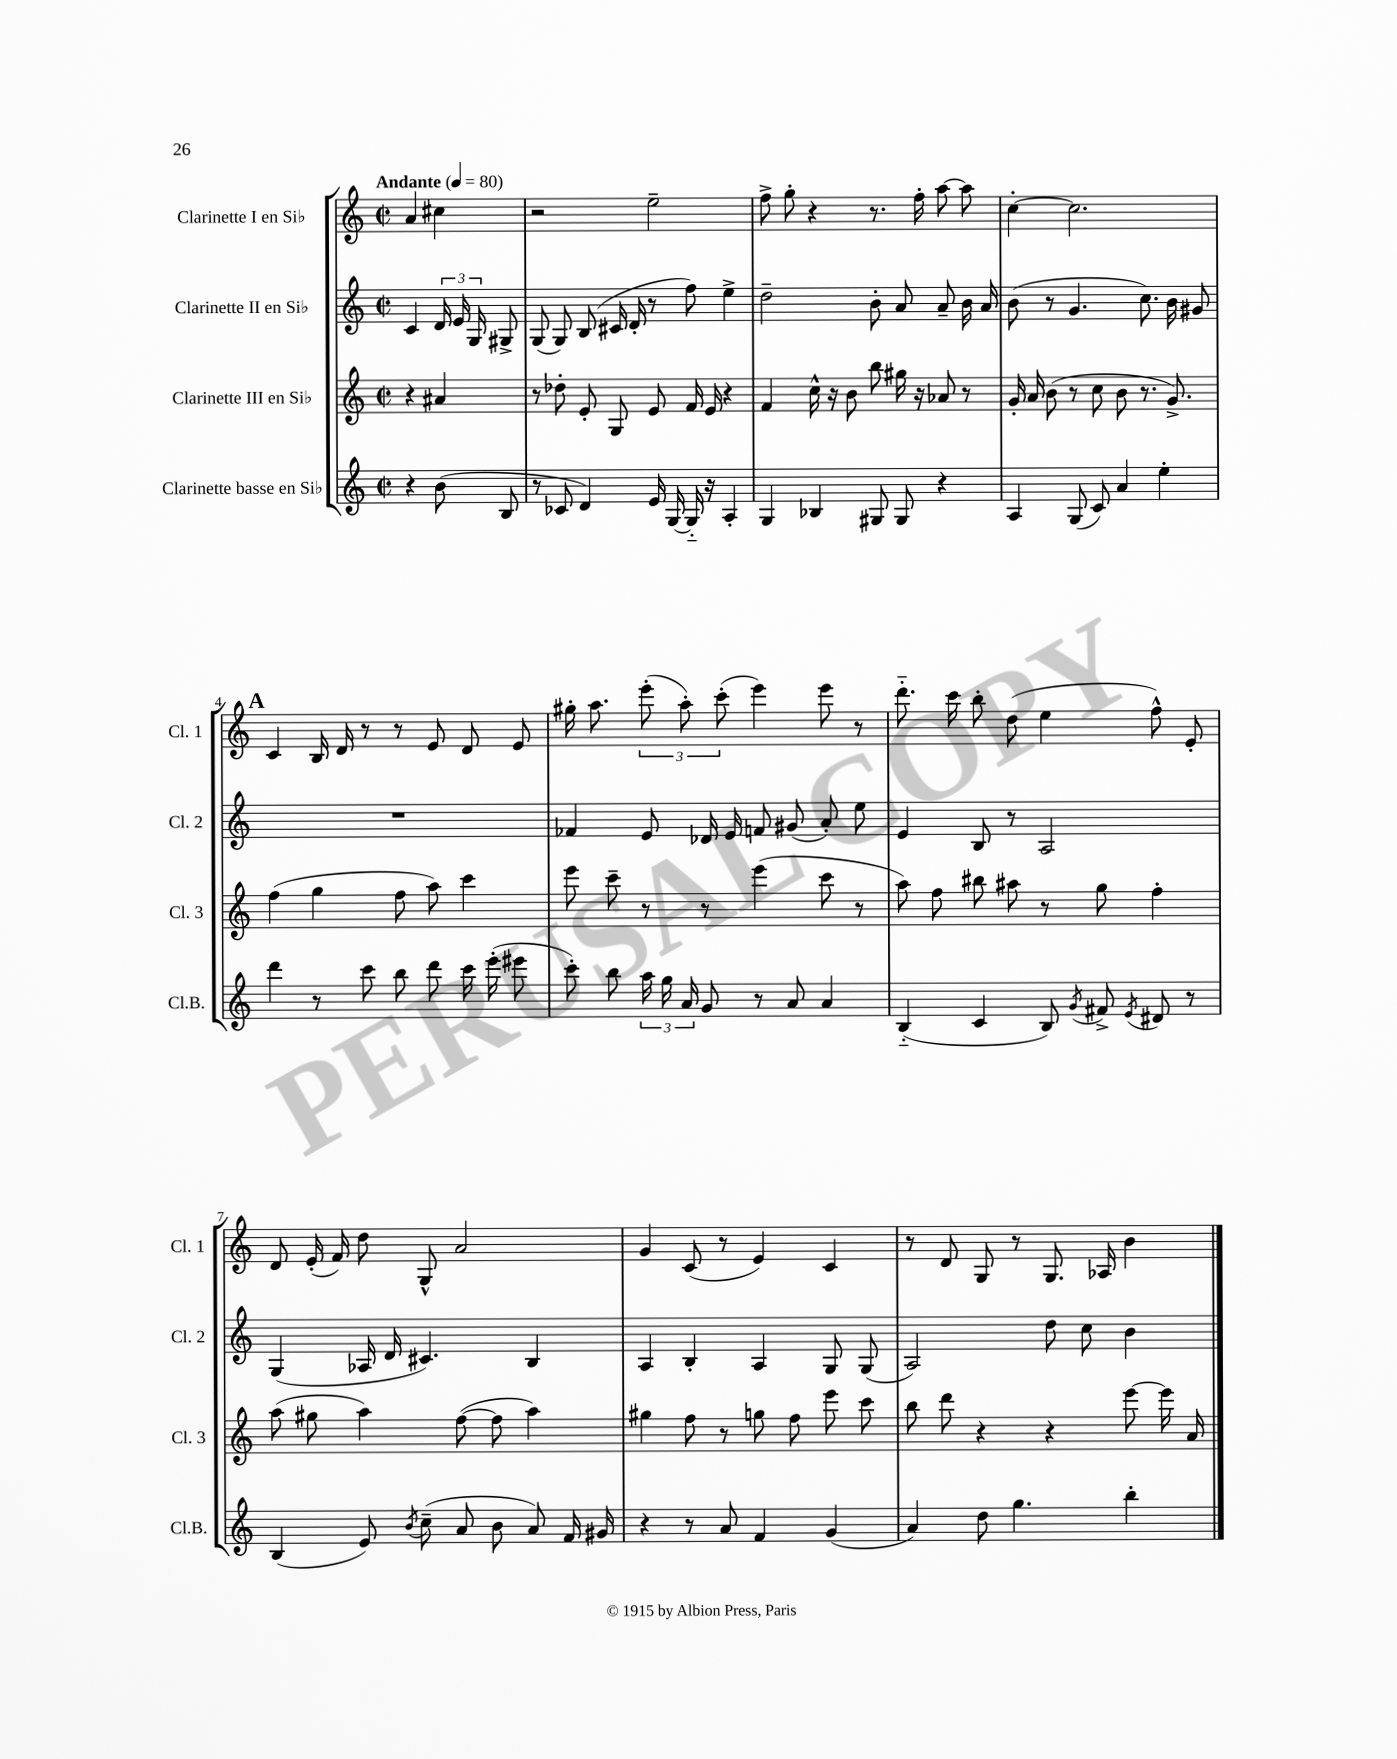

**kern	**kern	**kern	**kern
*staff4	*staff3	*staff2	*staff1
*clefG2	*clefG2	*clefG2	*clefG2
*k[]	*k[]	*k[]	*k[]
*M2/2	*M2/2	*M2/2	*M2/2
*met(c|)	*met(c|)	*met(c|)	*met(c|)
*MM80	*MM80	*MM80	*MM80
4r	4r	4c	4a
(8b	4a#	24d	4cc#
.	.	24e	.
.	.	24G	.
8B	.	8G#^	.
=	=	=	=
8r	8r	(8G	2r
8c-	8dd-'	8G)	.
4d)	8e'	(8B	.
.	8G	16c#	.
.	.	16d'	.
16e	8e	8r	2ee~
[16G	.	.	.
16G'~]	16f	8ff)	.
16r	16e	.	.
4A'	4r	4ee^	.
=	=	=	=
4G	4f	2dd~	8ff^
.	.	.	8gg'
4B-	16cc^^	.	4r
.	16r	.	.
.	8b	.	.
8G#	8bb	8b'	8.r
8G#	16gg#	8a	.
.	16r	.	16ff'
4r	8a-	8a~	[8aa
.	8r	16b	8aa]
.	.	16a	.
=	=	=	=
4A	16g'	(8b	[4cc'
.	16a	.	.
.	(8b	8r	.
(8G	8r	4.g	2.cc]
8c)	8cc	.	.
4a	8b	.	.
.	8.r	8.cc)	.
4ee'	.	.	.
.	8.g^)	16b	.
.	.	8g#	.
=	=	=	=
4ddd	(4ff	1r	4c
8r	4gg	.	16B
.	.	.	16d
8ccc	.	.	8r
8bb	8ff	.	8r
8ddd	8aa)	.	8e
16ccc	4ccc	.	8d
(16eee'	.	.	.
8eee#	.	.	8e
=	=	=	=
8ccc')	8eee	4f-	16gg#'
.	.	.	8.aa
8bb	8ccc~	.	.
24aa	8r	8e	(12eee'
24gg	.	.	.
24a	.	.	12aa')
8g	8r	16d-	.
.	.	.	(12ccc'
.	.	16e	.
8r	(4eee	8f	4eee)
8a	.	(8g#	.
4a	8ccc	8a')	8eee
.	8r	8ee	8r
=	=	=	=
(4B'~	8aa)	4e	8.ddd'~
.	8ff	.	.
.	.	.	16ccc
4c	8bb#	8B	8bb'
.	8aa#	8r	(8dd
8B)	8r	2A	4ee
8qg	.	.	.
8f#^	8gg	.	.
8qe	.	.	.
8d#	4ff'	.	8ff^^)
8r	.	.	8e'
=	=	=	=
(4B	(8aa	(4G	8d
.	8gg#	.	(16e'
.	.	.	16f)
8e)	4aa)	16A-	8dd
.	.	16d	.
8qb	.	.	.
(8cc~	.	4.c#)	8G^^
8a	([8ff	.	2a
8b	8ff]	.	.
8a)	4aa)	4B	.
16f	.	.	.
16g#	.	.	.
=	=	=	=
4r	4gg#	4A	4g
8r	8ff	4B'	(8c
8a	8r	.	8r
4f	8gg	4A	4e)
.	8ff	.	.
(4g	8eee	8G	4c
.	8ccc	(8G	.
=	=	=	=
4a)	8bb	2A)	8r
.	8ddd	.	8d
8dd	4r	.	8G
4.gg	.	.	8r
.	4r	8dd	8.G
.	.	8cc	.
.	.	.	16A-
4bb'	[8eee	4b	4b
.	16eee]	.	.
.	16a	.	.
==	==	==	==
*-	*-	*-	*-
